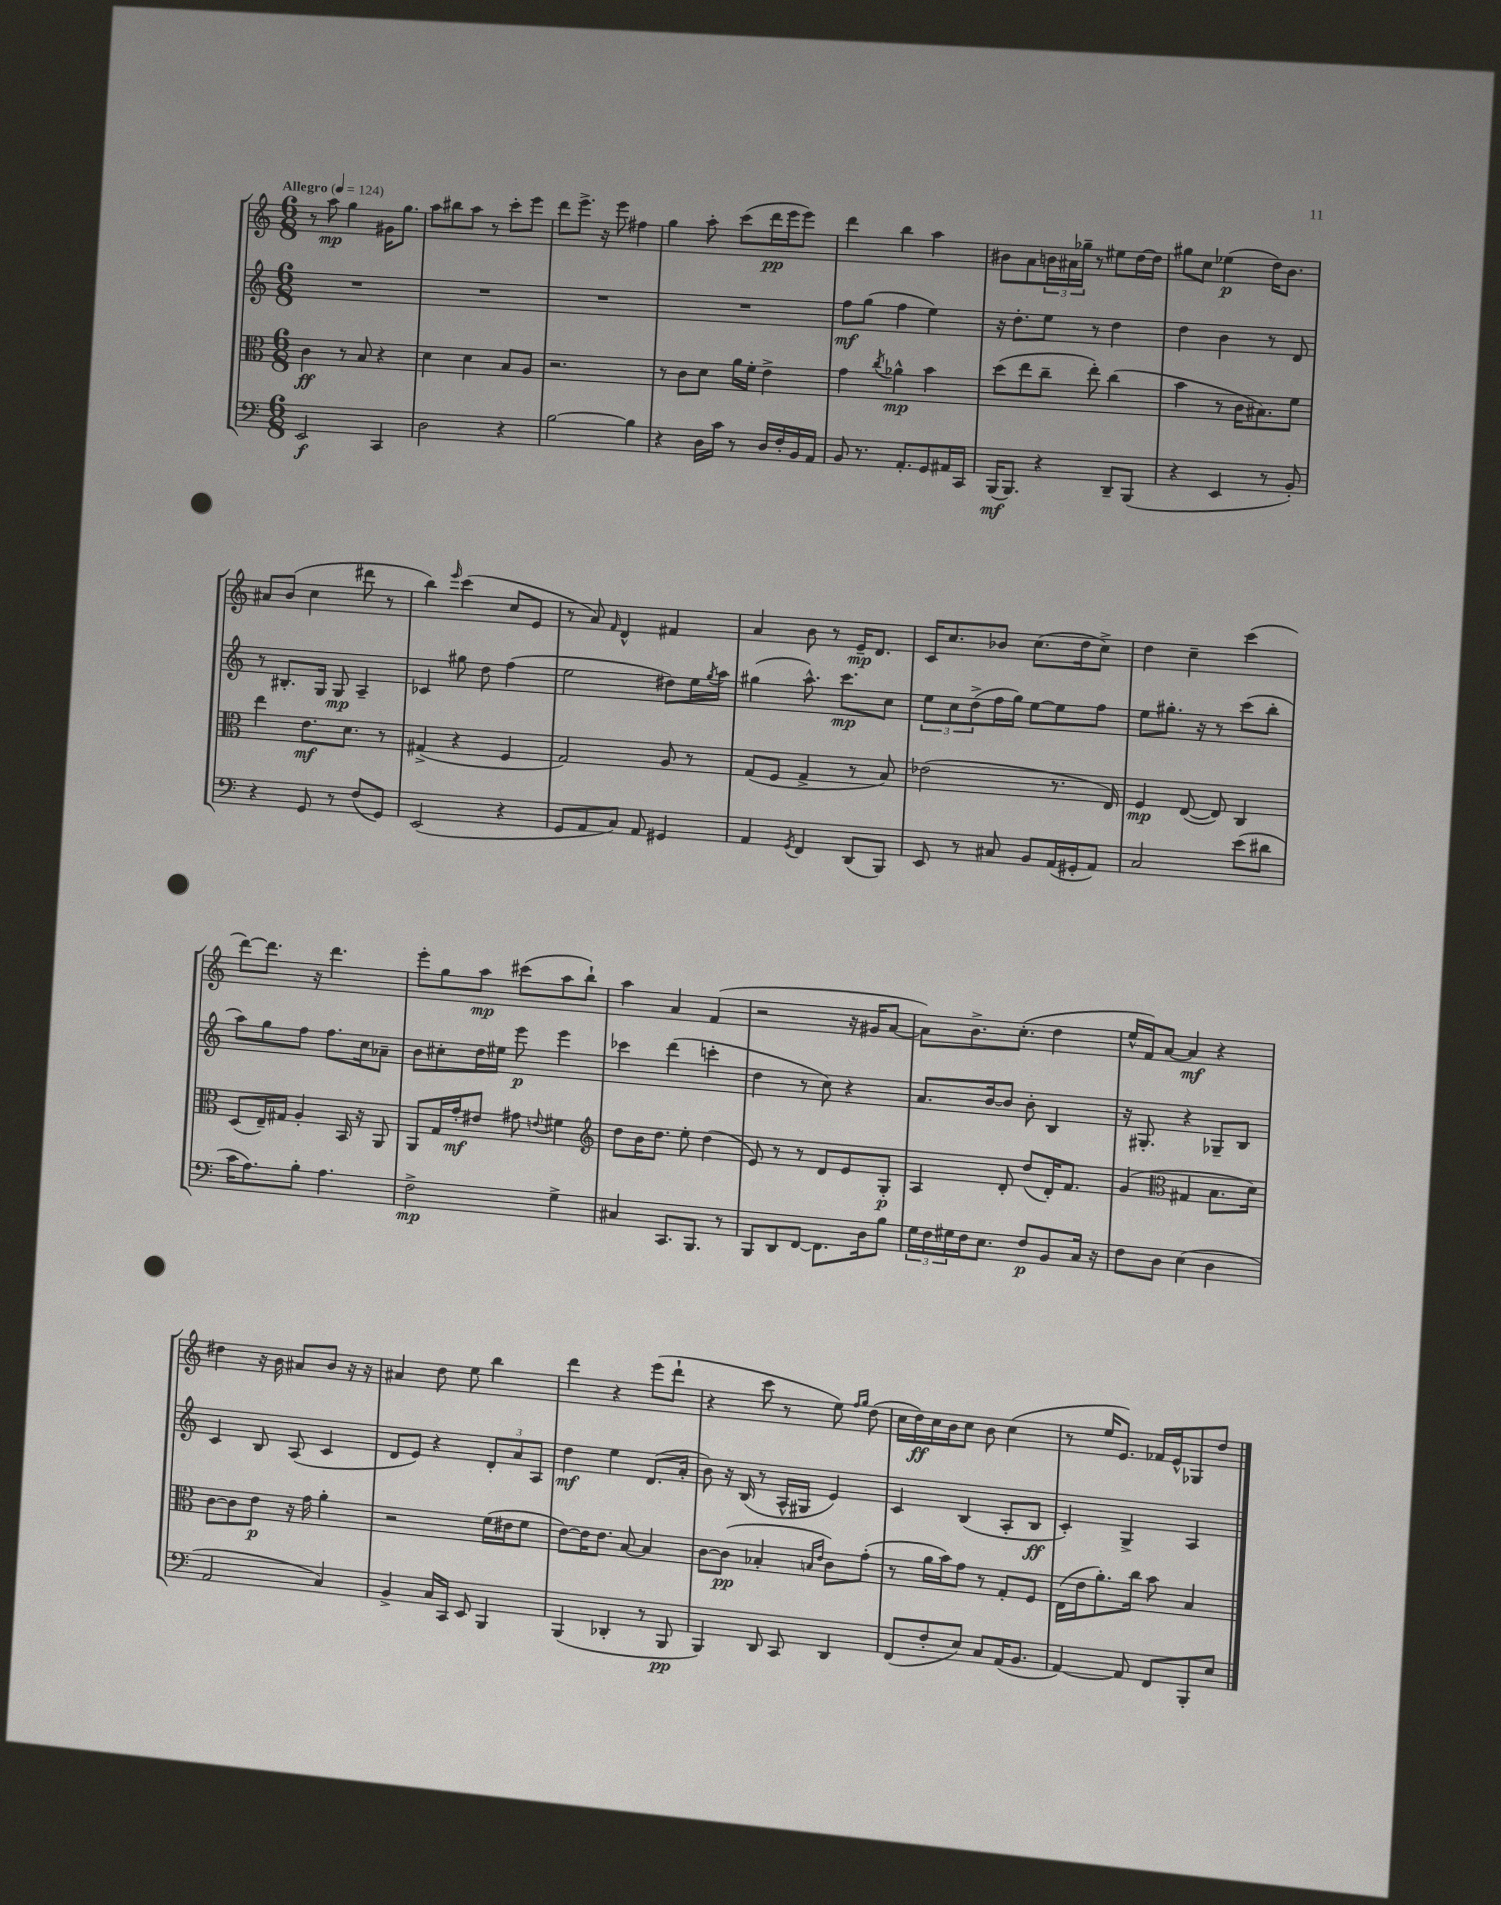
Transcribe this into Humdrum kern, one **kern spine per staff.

**kern	**dynam	**kern	**dynam	**kern	**dynam	**kern	**dynam
*part4	*part4	*part3	*part3	*part2	*part2	*part1	*part1
*staff4	*staff4	*staff3	*staff3	*staff2	*staff2	*staff1	*staff1
*clefF4	*	*clefC3	*	*clefG2	*	*clefG2	*
*k[]	*	*k[]	*	*k[]	*	*k[]	*
*M6/8	*	*M6/8	*	*M6/8	*	*M6/8	*
*MM124	*	*MM124	*	*MM124	*	*MM124	*
=1	=1	=1	=1	=1	=1	=1	=1
!	!	!	!	!	!	!LO:TX:a:B:t=Allegro	!
2EE/	f	4c\	ff	2.r	.	8r	.
.	.	.	.	.	.	8aa\	mp
.	.	8r	.	.	.	4gg\	.
.	.	8B/	.	.	.	.	.
4CC/	.	4r	.	.	.	16g#X\KL	.
.	.	.	.	.	.	8.gg\J	.
=2	=2	=2	=2	=2	=2	=2	=2
2D\	.	4d\	.	2.r	.	8aa\L	.
.	.	.	.	.	.	8bb#X\	.
.	.	4d\	.	.	.	8aa\J	.
.	.	.	.	.	.	8r	.
4r	.	8B/L	.	.	.	8ccc'\L	.
.	.	8A/J	.	.	.	8eee\J	.
=3	=3	=3	=3	=3	=3	=3	=3
[2B\	.	2.r	.	2.r	.	8ddd\L	.
.	.	.	.	.	.	8.eee^\J	.
.	.	.	.	.	.	16r	.
.	.	.	.	.	.	8eee\	.
4B\]	.	.	.	.	.	4ff#X\	.
=4	=4	=4	=4	=4	=4	=4	=4
4r	.	8r	.	2.r	.	4gg\	.
.	.	8c\L	.	.	.	.	.
16D\LL	.	8d\J	.	.	.	8aa'\	.
16c\JJ	.	.	.	.	.	.	.
8r	.	16a\LL	.	.	.	(8ccc\L	.
.	.	16f'\JJ	.	.	.	.	.
16D/LL	.	4e^\	.	.	.	16ddd\L	pp
16F'/	.	.	.	.	.	16eee\J	.
16BB/	.	.	.	.	.	8eee\J)	.
16AA/JJ	.	.	.	.	.	.	.
=5	=5	=5	=5	=5	=5	=5	=5
8BB/	.	4g\	.	8ff\L	mf	4ddd\	.
8.r	.	.	.	(8gg\J	.	.	.
.	.	8qcc/	.	.	.	.	.
.	.	4a-X^^\	mp	4ff\	.	4bb\	.
8.AA'/L	.	.	.	.	.	.	.
8GG/	.	4b\	.	4ee\)	.	4aa\	.
16AA#X/L	.	.	.	.	.	.	.
16CC/JJ	.	.	.	.	.	.	.
=6	=6	=6	=6	=6	=6	=6	=6
(16BBB/KL	mf	(8dd\L	.	16r	.	8b#X\L	.
8.BBB/J)	.	.	.	8.dd'\L	.	.	.
.	.	8ee\	.	.	.	8a\	.
4r	.	8cc~\J	.	8ee\J	.	24bn\L	.
.	.	.	.	.	.	24a#X\	.
.	.	.	.	.	.	24gg-X~\JJ	.
.	.	8ee'\)	.	8r	.	8r	.
8DD~/L	.	(4cc\	.	4dd\	.	8ee#X\L	.
(8BBB/J	.	.	.	.	.	[16dd\L	.
.	.	.	.	.	.	16dd\JJ]	.
=7	=7	=7	=7	=7	=7	=7	=7
4r	.	4b\	.	4dd\	.	8gg#X\L	.
.	.	.	.	.	.	8cc\J	.
4EE/	.	8r	.	4b\	.	(4ee-X\	p
.	.	16c\KL	.	.	.	.	.
.	.	8.B#X\)	.	.	.	.	.
8r	.	.	.	8r	.	16dd\KL)	.
.	.	.	.	.	.	8.b\J	.
8BB'/)	.	8f\J	.	8d/	.	.	.
!!LO:LB:g=z
=8	=8	=8	=8	=8	=8	=8	=8
4r	.	4ee\	.	8r	.	8a#X/L	.
.	.	.	.	8.B#X'/L	.	(8b/J	.
8GG/	.	8.e\L	mf	.	.	4cc\	.
.	.	.	.	16G/Jk	.	.	.
8r	.	.	.	8G/	mp	.	.
.	.	8.d\J	.	.	.	.	.
(8F/L	.	.	.	4A~/	.	8ddd#X\	.
8GG/J)	.	8r	.	.	.	8r	.
=9	=9	=9	=9	=9	=9	=9	=9
(2EE/	.	(4G#X^/	.	4c-X/	.	4bb\)	.
.	.	.	.	.	.	16qqeee/	.
.	.	4r	.	8gg#X\	.	(4ccc\	.
.	.	.	.	8dd\	.	.	.
4r	.	4F/	.	(4ff\	.	8cc/L	.
.	.	.	.	.	.	8e/J	.
=10	=10	=10	=10	=10	=10	=10	=10
8GG/L	.	2G/)	.	2ee\	.	8r	.
8AA/	.	.	.	.	.	8a/)	.
.	.	.	.	.	.	16qqf/	.
8C/J)	.	.	.	.	.	4d^^/	.
8AA/	.	.	.	.	.	.	.
4GG#X/	.	8A/	.	8dd#X\L)	.	4f#X/	.
.	.	8r	.	16ee\L	.	.	.
.	.	.	.	8qgg/	.	.	.
.	.	.	.	16aa\JJ	.	.	.
=11	=11	=11	=11	=11	=11	=11	=11
4AA/	.	(8G/L	.	(4gg#X\	.	4a/	.
.	.	8F/J	.	.	.	.	.
8qGG/	.	.	.	.	.	.	.
4FF/	.	4G^/	.	8.aa^^\)	.	8b\	.
.	.	.	.	.	.	8r	.
.	.	.	.	8.ccc\L	mp	.	.
(8DD/L	.	8r	.	.	.	16e~/KL	mp
.	.	.	.	.	.	8.d/J	.
8BBB/J)	.	8B/)	.	8cc\J	.	.	.
=12	=12	=12	=12	=12	=12	=12	=12
8EE/	.	(2e-X\	.	12ee\L	.	16c/KL	.
.	.	.	.	.	.	8.cc/	.
.	.	.	.	12cc\	.	.	.
8r	.	.	.	.	.	.	.
.	.	.	.	(12dd^\	.	.	.
8C#X/	.	.	.	16ff\L	.	8b-X/J	.
.	.	.	.	16gg\JJ)	.	.	.
8BB/L	.	.	.	[8ee\L	.	(8.cc\L	.
(16AA/L	.	8.r	.	8ee\]	.	.	.
16GG#X'/J	.	.	.	.	.	16dd\k	.
8AA/J)	.	.	.	8ff\J	.	8cc^\J)	.
.	.	16E/)	.	.	.	.	.
=13	=13	=13	=13	=13	=13	=13	=13
2C/	.	4F/	mp	8ee\L	.	4dd\	.
.	.	.	.	8.gg#X'\J	.	.	.
.	.	([8E/	.	.	.	4cc~\	.
.	.	.	.	16r	.	.	.
.	.	8E/])	.	8r	.	.	.
(8e\L	.	4C/	.	(8ccc\L	.	(4ccc\	.
8d#X\J	.	.	.	8bb'\J	.	.	.
!!LO:LB:g=z
=14	=14	=14	=14	=14	=14	=14	=14
16c\KL	.	(8D/L	.	8aa\L)	.	[8ddd\L)	.
8.A\)	.	.	.	.	.	.	.
.	.	16E~/L)	.	8gg\	.	8.ddd\J]	.
.	.	16G#X/JJ	.	.	.	.	.
8B'\J	.	4A'/	.	8ff\J	.	.	.
.	.	.	.	.	.	16r	.
4.A\	.	.	.	8.ff\L	.	4.ddd\	.
.	.	16BB/	.	.	.	.	.
.	.	16r	.	16cc\k	.	.	.
.	.	8AA/	.	8a-X~\J	.	.	.
=15	=15	=15	=15	=15	=15	=15	=15
2F^\	mp	8AA/L	.	8b\L	.	8eee'\L	.
.	.	16G/L	.	8cc#X'\	.	8gg\	.
.	.	16g'/J	mf	.	.	.	.
.	.	8e#X/J	.	16dd\L	.	8aa\J	mp
.	.	.	.	16ee#X\JJ	.	.	.
.	.	8g#X\	.	8eee\	p	(8ccc#X\L	.
.	.	8qqen/	.	.	.	.	.
4G^\	.	4f#X\	.	4eee\	.	8aa\	.
.	.	.	.	.	.	8bb`\J)	.
=16	=16	=16	=16	=16	=16	=16	=16
*	*	*clefG2	*	*	*	*	*
4C#X/	.	8dd\L	.	4ccc-X\	.	4aa\	.
.	.	16b\K	.	.	.	.	.
.	.	8.dd\J	.	.	.	.	.
8.CC/L	.	.	.	(4ddd\	.	4a/	.
.	.	8ee'\	.	.	.	.	.
8.BBB/J	.	.	.	.	.	.	.
.	.	(4dd\	.	4cccn'\	.	(4f/	.
8r	.	.	.	.	.	.	.
=17	=17	=17	=17	=17	=17	=17	=17
8BBB/L	.	8e/)	.	4dd\	.	2r	.
8DD/	.	8r	.	.	.	.	.
[8FF/J	.	8r	.	8r	.	.	.
8.FF\L]	.	8d/L	.	8cc\)	.	.	.
.	.	8e/	.	4r	.	16r	.
16D\k	.	.	.	.	.	16g#X/KL	.
8B\J	.	8G'/J	p	.	.	[8a/J	.
=18	=18	=18	=18	=18	=18	=18	=18
24G\LL	.	4A/	.	8.a/L	.	8a\L])	.
24F\	.	.	.	.	.	.	.
24G#X\	.	.	.	.	.	.	.
16F\J	.	.	.	.	.	8.b^\	.
8.E\J	.	.	.	[16b/k	.	.	.
.	.	8d'/	.	8b/J]	.	.	.
.	.	.	.	.	.	(8.cc'\J	.
8F/L	p	(8dd/L	.	8b'\	.	.	.
8BB/	.	16d'/K)	.	4B/	.	4dd\	.
.	.	8.f/J	.	.	.	.	.
16C/Jk	.	.	.	.	.	.	.
16r	.	.	.	.	.	.	.
=19	=19	=19	=19	=19	=19	=19	=19
8F\L	.	(4g/	.	16r	.	16ee^^/LL	.
.	.	.	.	8.G#X'/	.	16f/J)	.
8D\J	.	.	.	.	.	[8a/J	.
*	*	*clefC3	*	*	*	*	*
(4E\	.	4G#X/	.	4r	.	4a/]	mf
4D\	.	8.B\L	.	8G-X~/L	.	4r	.
.	.	.	.	8B/J	.	.	.
.	.	16d\Jk)	.	.	.	.	.
!!LO:LB:g=z
=20	=20	=20	=20	=20	=20	=20	=20
2AA/	.	[8c\L	.	4c/	.	4dd#X\	.
.	.	8c\]	.	.	.	.	.
.	.	8e\J	p	8B/	.	16r	.
.	.	.	.	.	.	16b\	.
.	.	16r	.	(8A/	.	8a#X/L	.
.	.	16g\	.	.	.	.	.
4C/)	.	4a'\	.	4c/	.	8b/J	.
.	.	.	.	.	.	16r	.
.	.	.	.	.	.	16r	.
=21	=21	=21	=21	=21	=21	=21	=21
4BB^/	.	2r	.	8d/L	.	4a#X/	.
.	.	.	.	8e/J)	.	.	.
16C/LL	.	.	.	4r	.	8dd\	.
16CC/JJ	.	.	.	.	.	.	.
8EE/	.	.	.	.	.	8ee\	.
4BBB/	.	(16f\LL	.	12d'/L	.	4bb\	.
.	.	16e#X\J	.	.	.	.	.
.	.	.	.	12a/	.	.	.
.	.	8f\J	.	.	.	.	.
.	.	.	.	12A/J	.	.	.
=22	=22	=22	=22	=22	=22	=22	=22
(4BBB/	.	[8e\L)	.	4dd\	mf	4ddd\	.
.	.	16e\K]	.	.	.	.	.
.	.	8.e\J	.	.	.	.	.
4DD-X'/	.	.	.	4ee\	.	4r	.
.	.	[8B/	.	.	.	.	.
8r	.	4B/]	.	(8.d/L	.	(8eee\L	.
8BBB/	pp	.	.	.	.	8ddd`\J	.
.	.	.	.	16a'/Jk	.	.	.
=23	=23	=23	=23	=23	=23	=23	=23
4BBB/)	.	[8c\L	.	8b\)	.	4r	.
.	.	(8c\J]	pp	16r	.	.	.
.	.	.	.	(16B/	.	.	.
8DD/	.	4B-X'/	.	8r	.	8ccc\	.
8CC/	.	.	.	16A^^/LL	.	8r	.
.	.	.	.	16G#X/JJ	.	.	.
.	.	16qqBn/LL	.	.	.	.	.
.	.	16qqe/JJ	.	.	.	.	.
4DD/	.	8c\L)	.	4e/)	.	8ee\)	.
.	.	.	.	.	.	16qqff/LL	.
.	.	.	.	.	.	16qqgg/JJ	.
.	.	(8g'\J	.	.	.	(8dd\	.
=24	=24	=24	=24	=24	=24	=24	=24
(8FF/L	.	8r	.	4c/	.	16cc\LL	.
.	.	.	.	.	.	16dd\)	ff
8F'/	.	16a\LL	.	.	.	16cc\	.
.	.	16b\J)	.	.	.	16b\J	.
8E/J)	.	8g\J	.	(4B/	.	8cc\J	.
8C/L	.	8r	.	.	.	8b\	.
(16AA/K	.	8G'/L	.	8A'/L	.	(4cc\	.
8.BB/J	.	.	.	.	.	.	.
.	.	8F/J	.	8B/J	ff	.	.
=25	=25	=25	=25	=25	=25	=25	=25
[4AA/)	.	(16E\LL	.	4c'/)	.	8r	.
.	.	16e\J	.	.	.	.	.
.	.	8.a'\)	.	.	.	16ee/KL	.
.	.	.	.	.	.	8.e/J)	.
8AA/]	.	.	.	4G^/	.	.	.
.	.	16cc\Jk	.	.	.	.	.
8FF/L	.	8b\	.	.	.	16f-X/LL	.
.	.	.	.	.	.	16e^^/J	.
8BBB'/	.	4B/	.	4A/	.	8G-X/	.
8E/J	.	.	.	.	.	8dd/J	.
==	==	==	==	==	==	==	==
*-	*-	*-	*-	*-	*-	*-	*-
